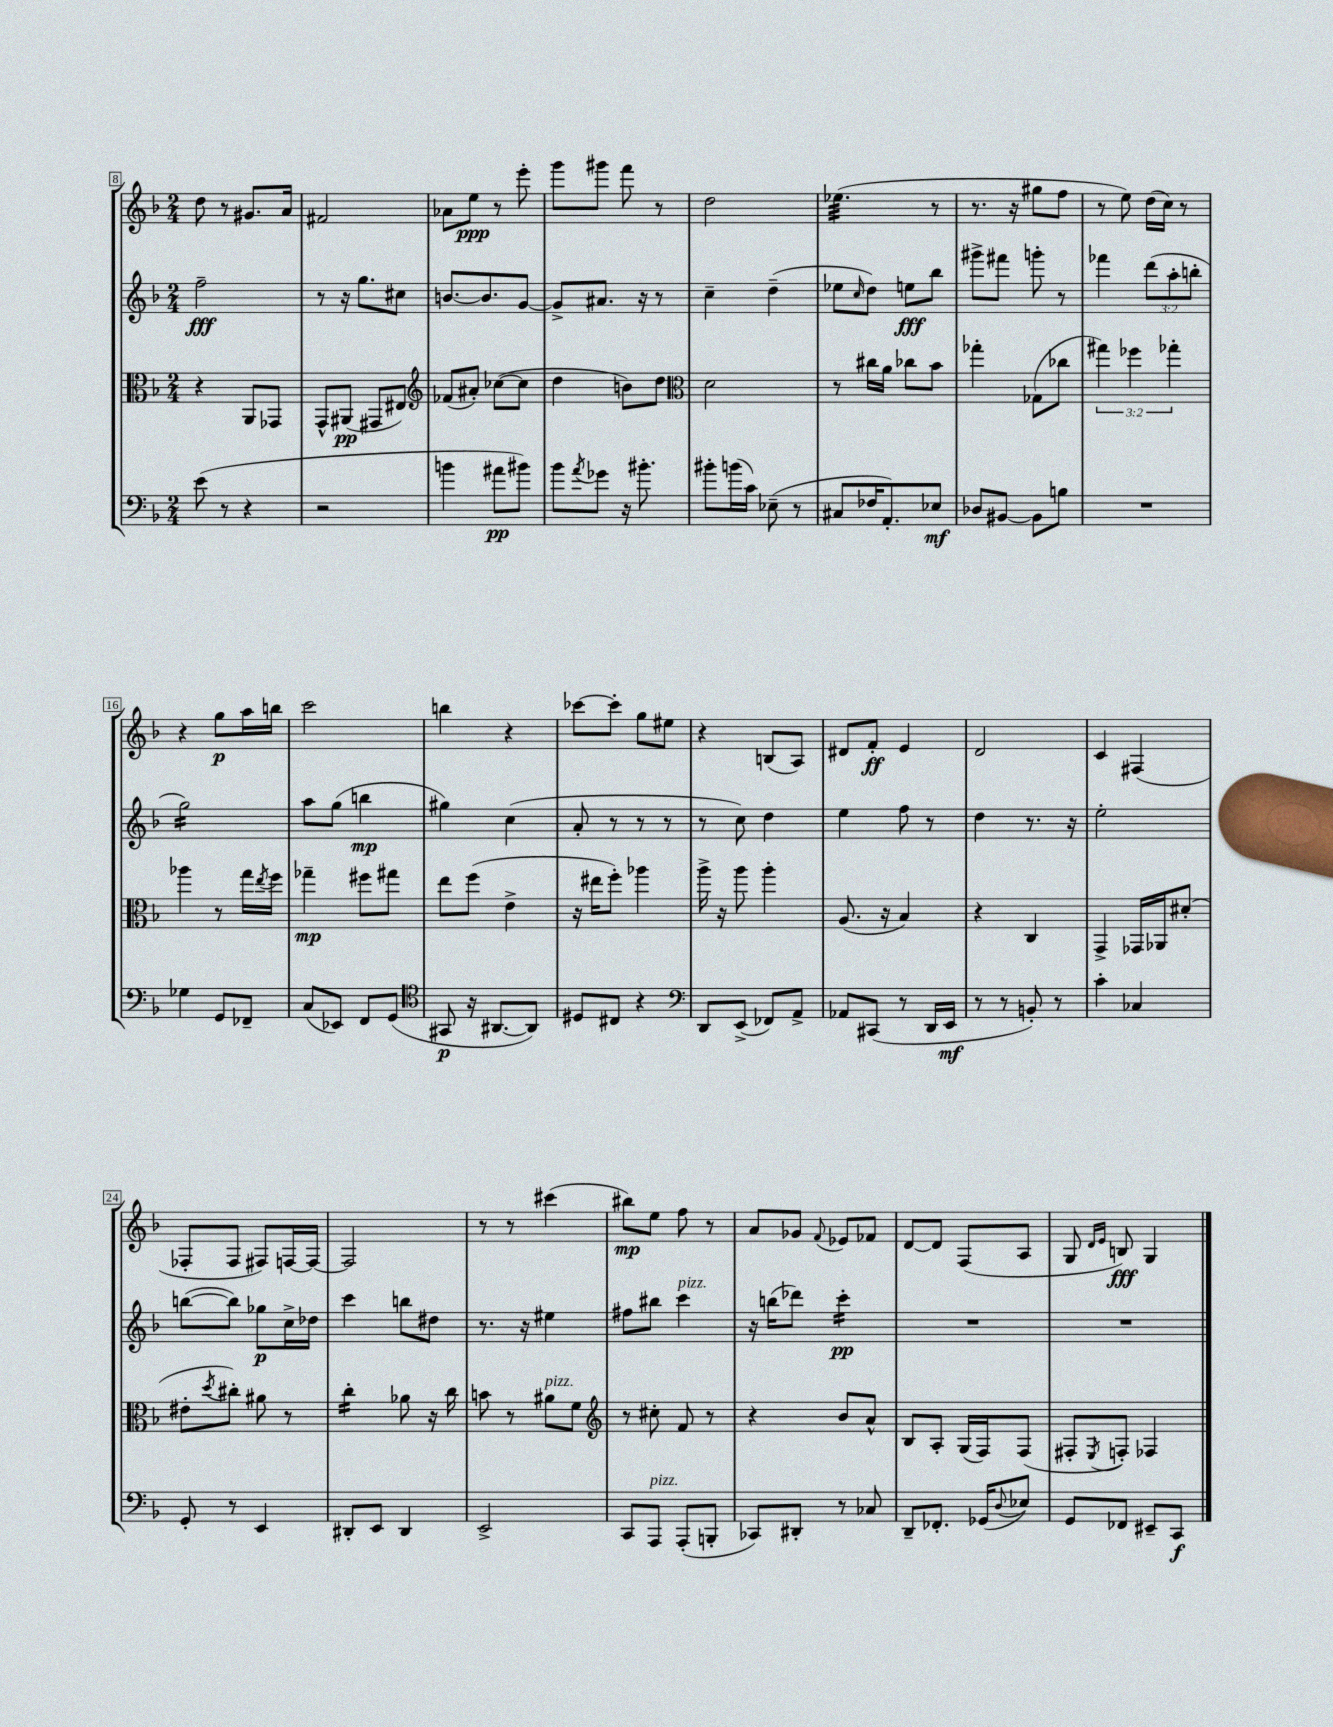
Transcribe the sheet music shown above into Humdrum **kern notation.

**kern	**kern	**kern	**kern
*staff4	*staff3	*staff2	*staff1
*clefF4	*clefC3	*clefG2	*clefG2
*k[b-]	*k[b-]	*k[b-]	*k[b-]
*M2/4	*M2/4	*M2/4	*M2/4
(8e	4r	2ff~	8dd
8r	.	.	8r
4r	8AA	.	8.g#
.	8GG-	.	.
.	.	.	16a
=	=	=	=
2r	8GG^^	8r	2f#
.	(8AA#	16r	.
.	.	8.gg	.
.	8GG#	.	.
.	8E#)	8cc#	.
=	=	=	=
*	*clefG2	*	*
4b	(8f-	[8.b	8a-
.	8a#')	.	8ee
.	.	8.b]	.
8a#	([8cc-	.	8r
8b#)	8cc-]	[8g	8eee'
=	=	=	=
8b-	4dd	8g^]	8ggg
8qa	.	.	.
8g-	.	8.a#	8ggg#
16r	8b)	.	8fff
8.b#'	.	16r	.
.	8dd	8r	8r
=	=	=	=
*	*clefC3	*	*
8b#'	2d	4cc~	2dd
(16b	.	.	.
16c)	.	.	.
(8E-~	.	(4dd~	.
8r	.	.	.
=	=	=	=
8C#	8r	8ee-	(4.ee-
.	.	16qqcc	.
16F-	16cc#	8dd)	.
8.AA')	16a	.	.
.	8cc-	8ee	.
8E-	8b-	8bb-	8r
=	=	=	=
8D-	4gg-'	8ggg#^	8.r
[8BB#	.	8fff#	.
.	.	.	16r
8BB#]	(8G-	8ggg'	8gg#
8B	8cc-	8r	8ff
=	=	=	=
2r	6gg#)	4fff-	8r
.	.	.	8ee)
.	6ff-	.	.
.	.	(12ddd	(16dd
.	.	.	16cc)
.	6gg-'	12aa'	.
.	.	.	8r
.	.	12bb'	.
=	=	=	=
4G-	4aa-	2gg)	4r
8GG	8r	.	8gg
8FF-~	16gg	.	16aa
.	8qee	.	.
.	16ff	.	16bb
=	=	=	=
(8C	4gg-~	8aa	2ccc
8EE-)	.	(8gg	.
8FF	8ff#	4bb	.
(8GG	8gg#	.	.
=	=	=	=
*clefC4	*	*	*
8GG#	8ee	4gg#)	4bb
16r	(8ff	.	.
[8.AA#	.	.	.
.	4e^	(4cc	4r
8AA#])	.	.	.
=	=	=	=
8D#	16r	8a'	[8ccc-
.	16ee#	.	.
8C#	8ff')	8r	8ccc-']
4r	4aa-	8r	8gg
.	.	8r	8ee#
=	=	=	=
*clefF4	*	*	*
8DD	16aa^	8r	4r
.	16r	.	.
(8EE^	8aa	8cc)	.
8FF-)	4aa'	4dd	(8B
8AA^	.	.	8A)
=	=	=	=
8AA-	(8.A	4ee	8d#
(8CC#	.	.	8f'
.	16r	.	.
8r	4B-)	8ff	4e
16DD	.	8r	.
16EE	.	.	.
=	=	=	=
8r	4r	4dd	2d
8r	.	.	.
8BB')	4C	8.r	.
8r	.	.	.
.	.	16r	.
=	=	=	=
4c'	4GG^	2ee'	4c
4C-	16GG-	.	(4F#
.	16AA-	.	.
.	(8d#'	.	.
=	=	=	=
8GG'	8e#'	([8bb	8F-'
.	8qdd	.	.
8r	8cc#')	8bb])	8F-
4EE	8a#	8gg-	8F#)
.	8r	16cc^	[16F
.	.	16dd-	16F_
=	=	=	=
8DD#'	4cc'	4ccc	2F]
8EE	.	.	.
4DD#	8a-	8bb	.
.	16r	8dd#	.
.	16cc	.	.
=	=	=	=
2EE^	8b	8.r	8r
.	8r	.	8r
.	.	16r	.
.	8a#	4ee#	(4ccc#
.	8f	.	.
=	=	=	=
*	*clefG2	*	*
8CC	8r	8ff#	8bb#)
8AAA	8cc#'	8bb#	8ee
(8AAA'	8f	4ccc	8ff
8BBB'	8r	.	8r
=	=	=	=
8CC-)	4r	16r	8a
.	.	(16bb	.
8DD#'	.	8ddd-)	8g-
.	.	.	8qqf
8r	8b-	4ccc'	8e-
8C-	8a^^	.	8f-
=	=	=	=
8DD~	8B-	2r	[8d
8.FF-'	8A'	.	8d]
.	(16G	.	(8F
(16GG-	16F)	.	.
8qqD	.	.	.
8E-)	(8F	.	8A
=	=	=	=
8GG	8F#'	2r	8G
.	.	.	16qqd
.	8qE	.	16qqe
8FF-	8F')	.	8B)
8EE#~	4F-	.	4G
8CC	.	.	.
==	==	==	==
*-	*-	*-	*-
